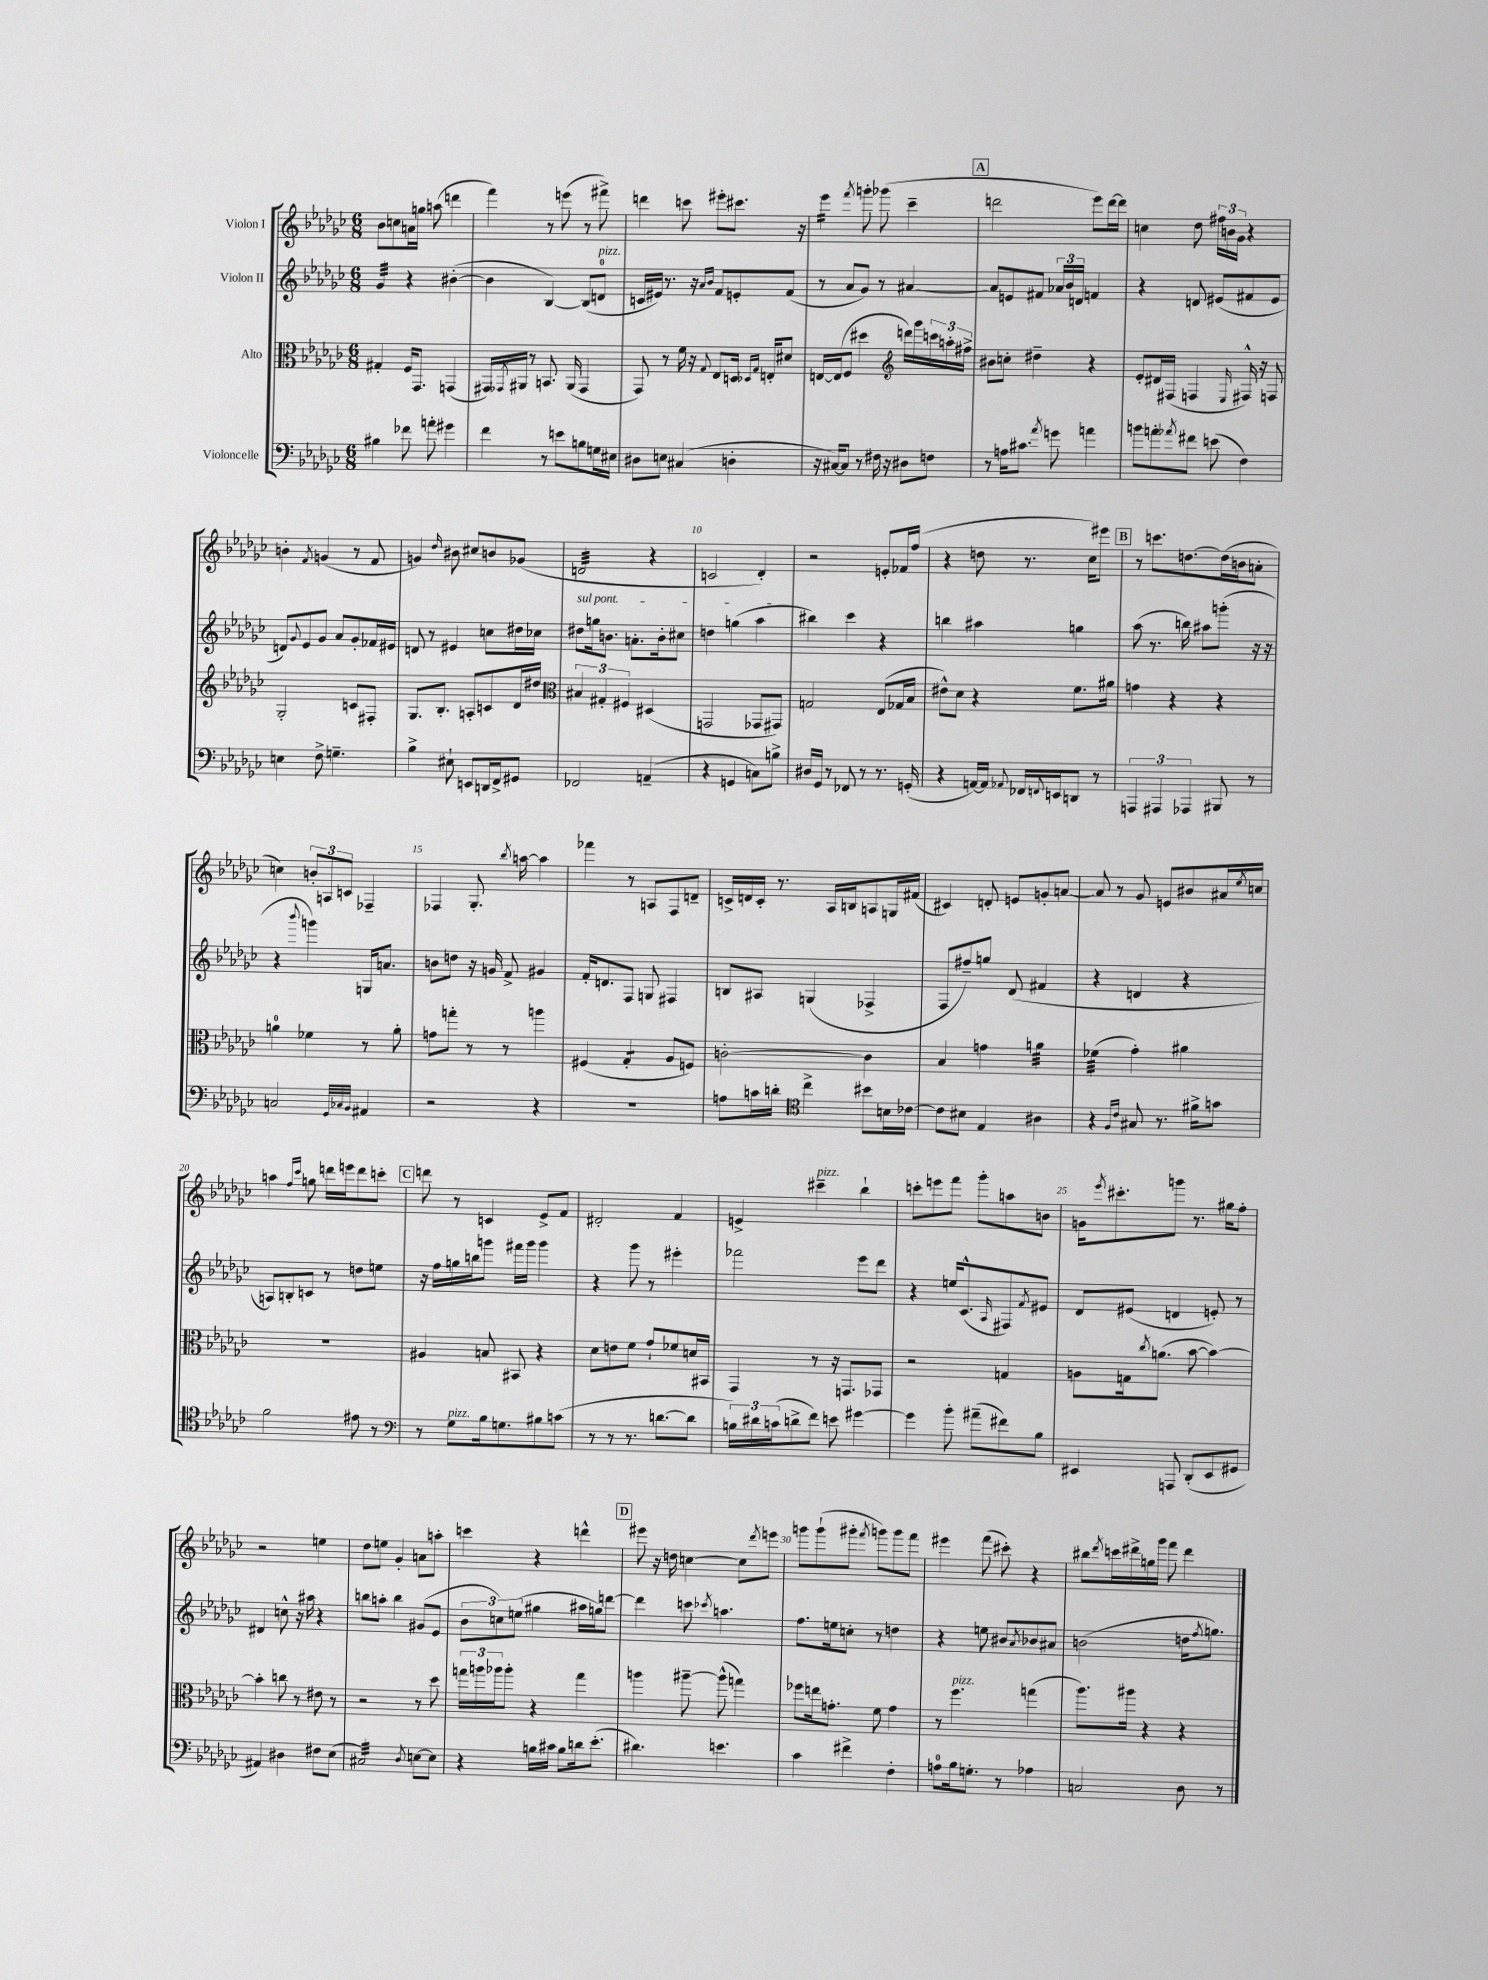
<<
\new StaffGroup <<
\new Staff = "s0" \with { instrumentName = "Violon I" } {
    \clef treble \key ges \major \numericTimeSignature \time 6/8
    bes'8 c''8 a'16 g''16 a''8( d'''4 |
    f'''4) r8 e'''8( r8 fis'''8->) |
    d'''4 c'''8 eis'''8-. cis'''8. r16 |
    ees'''4:16 \acciaccatura { f'''8 } g'''8-. ges'''8( ces'''4-- |
    \mark \markup { \box "A" } d'''2 ees'''8) d'''16~ d'''16 |
    c''4 des''8 \tuplet 3/2 { fis''16 b'16 ges'16 } r4 |
    b'4-. \acciaccatura { f'8 } g'4( r8 f'8 |
    g'4) \grace { des''16 } bis'8 cis''8 b'8 ges'8( |
    d'2:32 r4 |
    c'2 des'4-.) |
    r2 e'8-. fes'16 f''16( |
    r4 d''8 r8. ces''16) eis'''8 |
    \mark \markup { \box "B" } r8 c'''8. d''8.~ d''16( b'16 a'8-. |
    c''4) \tuplet 3/2 { b'8-. a8 c'8 } fes4-- |
    fes4 ges8.-. \acciaccatura { bes''8 } a''16~ a''4 |
    fes'''4 r8 a8 f8 d'8-- |
    c'16-> d'16 c'16-. r8. aes16 b16 a8 g16 fis'16( |
    cis'4) d'8-. e'8 g'8-. a'8~ |
    a'8 r8 ges'8 e'8 bis'8 ais'16 \acciaccatura { ees''8 } c''16 |
    a''4 \grace { f''16 ces'''16 } g''8 d'''16 e'''16 d'''8 c'''8-. |
    \mark \markup { \box "C" } d'''8 r8 c'4 ees'8-> f'8 |
    dis'2-. f'4 |
    e'4-> cis'''4--^\markup { \italic "pizz." } bes''4-! |
    c'''8-. e'''8 f'''8 ges'''8-. a''8 b'8 |
    g'16 \acciaccatura { ees'''8 } cis'''8.-. g'''8 r8. gis''16 f''8-. |
    r2 e''4 |
    des''8 e''8 ges'4-. a'8 a''8-. |
    c'''4 r4 d'''4-^ |
    \mark \markup { \box "D" } eis'''8 r16 d''16 c''4~ c''8 \acciaccatura { des'''8 } e'''8 |
    g'''8 g'''8-!( gis'''8-. \acciaccatura { f'''8 } g'''8) g'''8 f'''8 |
    eis'''4 f'''8( cis'''8-.) r4 |
    bis''8 \acciaccatura { des'''8 } c'''16 dis'''16-> g''16 ges'''16 f'''8 dis'''4 \bar "|." |
}
\new Staff = "s1" \with { instrumentName = "Violon II" } {
    \clef treble \key ges \major \numericTimeSignature \time 6/8
    ges'4:32 r4 bis'4~-.( |
    bis'4 bes4~) bes8( d'8-0^\markup { \italic "pizz." } |
    c'16 eis'16) r8. r16 \grace { aes'16 bes'16 } f'8 e'8-. f'8( |
    r8 aes'8 ges'8) r8 ais'4~ |
    \mark \markup { \box "A" } ais'8 e'8 fis'8 \tuplet 3/2 { aes'16 bes'16 d'16 } f'4 |
    r4 d'8 eis'8( fis'8 eis'8 |
    d'8) \appoggiatura { ges'8 } ees'8 ges'8 aes'8 ges'8-. fes'16 eis'16 |
    d'8 r8 eis'4 c''8 dis''16 ces''16 |
    \once \override TextSpanner.bound-details.left.text = \markup { \italic "sul pont." } dis''8\startTextSpan g''16 b'8. a'8.-. b'16-. cis''8 |
    d''4 g''4( aes''4\stopTextSpan |
    bis''4) ces'''4 r4 |
    b''4 ais''4 g''4 |
    \mark \markup { \box "B" } aes''8( r8. b''16) ais''8 g'''8-.( r16 r16 |
    r4 \appoggiatura { bes'''8 } g'''4) g16 a'8. |
    b'8 d''8 r16 g'16 f'8-> gis'4 |
    f'16-. d'8. f8 g8 fis4 |
    b8 ais8 g4( fes4-> |
    f8 fis''8--) g''8 des'8( fis'4 |
    r4 d'4 r4 |
    a8) b8-. c'8 r8 d''8 e''8 |
    \mark \markup { \box "C" } r16 f''16 g''16 b''16 g'''8 fis'''16 g'''16 g'''4 |
    r4 ges'''8 r8 eis'''4-. |
    fes'''2 ees'''8 des'''8 |
    r4 e''16 ces'8.-^( \grace { aes16 } fis8) \acciaccatura { f'8 } eis'8 |
    des'8 eis'8( d'4 e'8-.) r8 |
    dis'4 c''8-^ r16 ais''16 r4 |
    b''8 a''8-. b''4 gis'8( ees'8 |
    \tuplet 3/2 { bes'8 c''8) e''8( } gis''4 ais''16 g''16) d'''8~ |
    \mark \markup { \box "D" } d'''4 c'''8 \acciaccatura { ces'''8 } a''4. |
    f''8. e''16 c''8-. r8 d''4 |
    r4 e''8 bis'8 \acciaccatura { aes'8 } bes'8 ais'8 |
    b'2( d''16 \acciaccatura { f''8 } g''8.) \bar "|." |
}
\new Staff = "s2" \with { instrumentName = "Alto" } {
    \clef alto \key ges \major \numericTimeSignature \time 6/8
    gis4-. f16 ges,8. g,4( |
    gis,16) \acciaccatura { ges,8 } ais,16 r8 b,8. ais,16( ges,4 |
    ges,8) r8 f'16 r16 \appoggiatura { ges8 } ees8 d16 \grace { des16 ges16 } e16-. dis'8 |
    e16~ e16( f8 dis''4 \clef treble d'''16) ges'''16 \tuplet 3/2 { c'''16 a''16-. fis''16-> } |
    \mark \markup { \box "A" } bis'8 c''8-. dis''4-- r4 |
    ees'8-. dis'16 fis16( f4 \grace { ees16 } fis16-^) r16 f8 |
    ges2-. c'8 fis8-. |
    ges8. bes8.-. a8-. c'8 des'16 dis''16 |
    \clef alto \tuplet 3/2 { bis4 gis4-. fis4 } dis4( |
    g,2 ges,8 gis,8) |
    g2 ees8( ges16 bes16 |
    eis'8-^) des'8 r4 f'8. ais'16 |
    \mark \markup { \box "B" } g'4 r4 r4 |
    a'4-0 fes'4 r8 a'8-. |
    g'8 g''8-. r8 r8 a''4 |
    fis4( ges4:8-. aes8 f8) |
    c'2~-. c'4 |
    bes4 g'4 a'4:32 |
    fes'4:32( ges'4-.) ais'4 |
    R2. |
    \mark \markup { \box "C" } ais4 b8 bis,8 r4 |
    des'8 e'8 f'8 ges'8-! fes'8 d'16 bis,16 |
    ges,4 r8 r16 g,8. ges,8 |
    r2 g4 |
    a8 g16 \acciaccatura { ces''8 } a'8.( bes'8~ bes'4~) |
    bes'4-. c''8 r8 eis'8 r8 |
    r2 r8 des''8 |
    \tuplet 3/2 { g''16 a''16 aes''16 } aes''8-. r4 g''4 |
    \mark \markup { \box "D" } a''4 ais''8~-- ais''8-^( g''4) |
    fes''8 e''16 g'8.-. f'8 g'4 |
    r8 f''4.^\markup { \italic "pizz." } g''4( |
    aes''8.) ais''16 r4 r4 \bar "|." |
}
\new Staff = "s3" \with { instrumentName = "Violoncelle" } {
    \clef bass \key ges \major \numericTimeSignature \time 6/8
    bis4 fes'8 a'8-. gis'4 |
    f'4 r8 e'8 b8 g16 eis16 |
    dis8 e8 cis4( d4-. |
    r16 cis16~) cis8 r8 fis16 r16 dis8 f8 |
    \mark \markup { \box "A" } r8 a16 cis'8. \acciaccatura { aes'8 } g'8 a'4 |
    b'8 a'8-. \acciaccatura { aes'8 } fis'8 e'8( f4) |
    e4 f8-> g4.-- |
    bes4-> eis8-! e,8 d,16 f,16-> gis,8 |
    fes,2 a,4--( |
    r4 g,4 c8) b8-> |
    dis16 ges,16 r8 fes,8 r8 r8. g,16-.( |
    r4 a,16~) a,16 \appoggiatura { aes,8 } fes,16 \appoggiatura { f,8 } e,16 d,8 r8 |
    \mark \markup { \box "B" } \tuplet 3/2 { a,,4 ais,,4 aes,,4 } bis,,8 r8 |
    c2 \grace { ges,32 ces32 bes,32 } ais,4 |
    r2 r4 |
    R2. |
    a8 c'16 d'16-. \clef tenor ces''4-> bis'8 b16 ces'16~ |
    ces'8 bis8 ees4 ais4 |
    r4 \grace { f16 ces'16 } gis8 r8. fis'16-> g'8 |
    f'2 eis'8 r8 |
    \mark \markup { \box "C" } \clef bass r8 ges8^\markup { \italic "pizz." } bes16 g8. bis8 c'8( |
    r8 r8 r8. d'8.~ d'8 |
    \tuplet 3/2 { b16) dis'16 c'16( } d'8-> f'8) e'8 gis'4~ |
    gis'4 bes'8-. ais'8--( fis'8) bes8 |
    eis,4 a,,8 des,8-.( eis,8 gis,8 |
    ais,4) dis4 fis8 ees8( |
    cis2:32) \acciaccatura { des8 } e8~ e8 |
    r4 b16 cis'16 b8 d'16 ees'8.-.( |
    \mark \markup { \box "D" } dis'4.) e'4. |
    ces'4 fis'4-> f4-. |
    a8-0 bes16 g8.-. r8 aes4 |
    c2 des8 r8 \bar "|." |
}
>>
>>
\layout { \context { \Score \override BarNumber.break-visibility = ##(#f #t #t) barNumberVisibility = #(every-nth-bar-number-visible 5) } }
